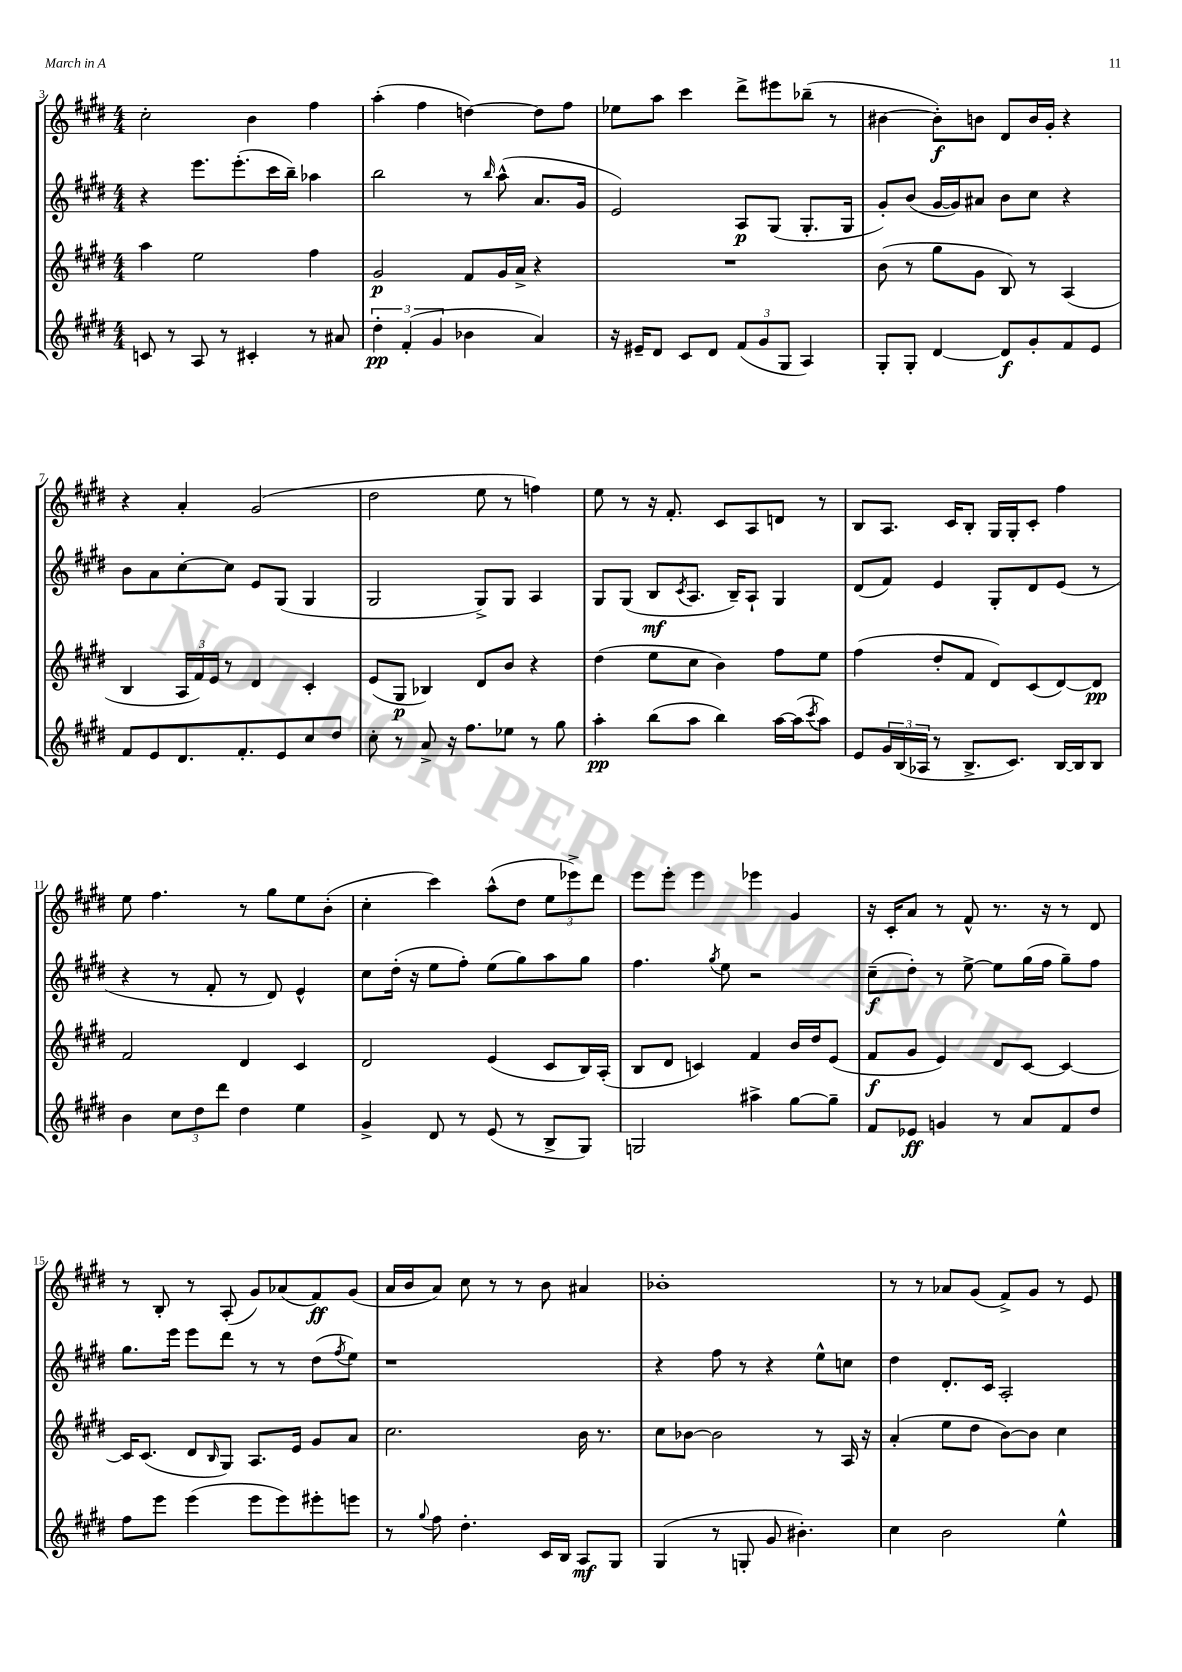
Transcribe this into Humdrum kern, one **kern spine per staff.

**kern	**kern	**kern	**kern
*staff4	*staff3	*staff2	*staff1
*clefG2	*clefG2	*clefG2	*clefG2
*k[f#c#g#d#]	*k[f#c#g#d#]	*k[f#c#g#d#]	*k[f#c#g#d#]
*M4/4	*M4/4	*M4/4	*M4/4
8c	4aa	4r	2cc#'
8r	.	.	.
8A	2ee	8.eee	.
8r	.	.	.
.	.	(8.eee'	.
4c#'	.	.	4b
.	.	16ccc#	.
.	.	16bb~)	.
8r	4ff#	4aa-	4ff#
8a#	.	.	.
=	=	=	=
6dd#'	2g#	2bb	(4aa'
(6f#'	.	.	.
.	.	.	4ff#
6g#	.	.	.
4b-	8f#	8r	[4dd)
.	.	16qqbb	.
.	16g#	(8aa^^	.
.	16a^	.	.
4a)	4r	8.a	8dd]
.	.	.	8ff#
.	.	16g#	.
=	=	=	=
16r	1r	2e)	8ee-
16e#~	.	.	.
8d#	.	.	8aa
8c#	.	.	4ccc#
8d#	.	.	.
(12f#	.	8A	8ddd#^
12g#	.	.	.
.	.	(8G#	8eee#
12G#	.	.	.
4A)	.	8.G#'	(8bb-~
.	.	.	8r
.	.	16G#	.
=	=	=	=
8G#'	(8b	8g#')	[4b#
8G#'	8r	(8b	.
[4d#	8gg#	[16g#	8b#'])
.	.	16g#])	.
.	8g#	8a#	8b
8d#]	8B)	8b	8d#
8g#'	8r	8cc#	16b
.	.	.	16g#'
8f#	(4A	4r	4r
8e	.	.	.
=	=	=	=
8f#	4B	8b	4r
8e	.	8a	.
8.d#	24A	[8cc#'	4a'
.	24f#)	.	.
.	24e	.	.
.	8r	8cc#]	.
8.f#'	.	.	.
.	4d#	8e	(2g#
8e	.	(8G#	.
8cc#	4c#'	4G#	.
8dd#	.	.	.
=	=	=	=
8cc#'	(8e	2G#	2dd#
8r	8G#	.	.
8a^	4B-)	.	.
16r	.	.	.
8.ff#	.	.	.
.	8d#	8G#^)	8ee
8ee-	8b	8G#	8r
8r	4r	4A	4ff)
8gg#	.	.	.
=	=	=	=
4aa'	(4dd#	8G#	8ee
.	.	(8G#	8r
(8bb	8ee	8B	16r
.	.	.	8.f#'
.	.	8qc#	.
8aa	8cc#	8.A	.
4bb)	4b)	.	8c#
.	.	16B~)	.
.	.	8A`	8A
[16aa	8ff#	4G#	8d
(16aa]	.	.	.
8qccc#	.	.	.
8aa)	8ee	.	8r
=	=	=	=
8e	(4ff#	(8d#	8B
24g#	.	8f#)	8.A
(24B	.	.	.
24A-	.	.	.
8r	8dd#'	4e	.
.	.	.	16c#
8.B^	8f#	.	8B'
.	8d#)	8G#'	16G#
8.c#)	.	.	16G#'
.	(8c#	8d#	8c#'
[16B	[8d#)	(8e	4ff#
16B]	.	.	.
8B	8d#]	8r	.
=	=	=	=
4b	2f#	4r	8ee
.	.	.	4.ff#
12cc#	.	8r	.
12dd#	.	.	.
.	.	8f#'	.
12ddd#	.	.	.
4dd#	4d#	8r	8r
.	.	8d#)	8gg#
4ee	4c#	4e^^	8ee
.	.	.	(8b'
=	=	=	=
4g#^	2d#	8cc#	4cc#'
.	.	(16dd#'	.
.	.	16r	.
8d#	.	8ee	4ccc#)
8r	.	8ff#')	.
(8e	(4e	(8ee	(8aa^^
8r	.	8gg#)	8dd#
8B^	8c#	8aa	12ee
.	.	.	12eee-^)
8G#)	16B)	8gg#	.
.	.	.	12ddd#
.	(16A'	.	.
=	=	=	=
2G	8B	4.ff#	8eee
.	8d#	.	8eee'
.	4c)	.	4eee
.	.	8qgg#	.
.	.	8ee	.
4aa#^	4f#	2r	4eee-
[8gg#	16b	.	4g#
.	16dd#	.	.
8gg#~]	(8e	.	.
=	=	=	=
8f#	8f#	(8cc#~	16r
.	.	.	16c#'
8e-	8g#	8dd#')	8a
4g	4e)	8r	8r
.	.	[8ee^	8f#^^
8r	8d#	8ee]	8.r
8a	[8c#	(16gg#	.
.	.	16ff#	16r
8f#	4c#_	8gg#~)	8r
8dd#	.	8ff#	8d#
=	=	=	=
8ff#	16c#]	8.gg#	8r
.	(8.c#	.	.
8eee	.	.	8B'
.	.	16eee	.
(4eee	8d#	8eee	8r
.	16qqB	.	.
.	8G#)	8ddd#	(8A'
8eee	8.A	8r	8g#)
8eee)	.	8r	(8a-
.	16e	.	.
8eee#'	8g#	(8dd#	8f#)
.	.	8qff#	.
8eee	8a	8ee)	(8g#
=	=	=	=
8r	2.cc#	1r	16a
.	.	.	16b
8qqgg#	.	.	.
8ff#	.	.	8a)
4.dd#'	.	.	8cc#
.	.	.	8r
.	.	.	8r
16c#	.	.	8b
16B	.	.	.
8A	16b	.	4a#
.	8.r	.	.
8G#	.	.	.
=	=	=	=
(4G#	8cc#	4r	1b-'
.	[8b-	.	.
8r	2b-]	8ff#	.
8G'	.	8r	.
8g#	.	4r	.
4.b#')	.	.	.
.	8r	8ee^^	.
.	16A	8cc	.
.	16r	.	.
=	=	=	=
4cc#	(4a'	4dd#	8r
.	.	.	8r
2b	8ee	8.d#'	8a-
.	8dd#	.	(8g#
.	.	16c#	.
.	[8b)	2A'	8f#^)
.	8b]	.	8g#
4ee^^	4cc#	.	8r
.	.	.	8e
==	==	==	==
*-	*-	*-	*-
